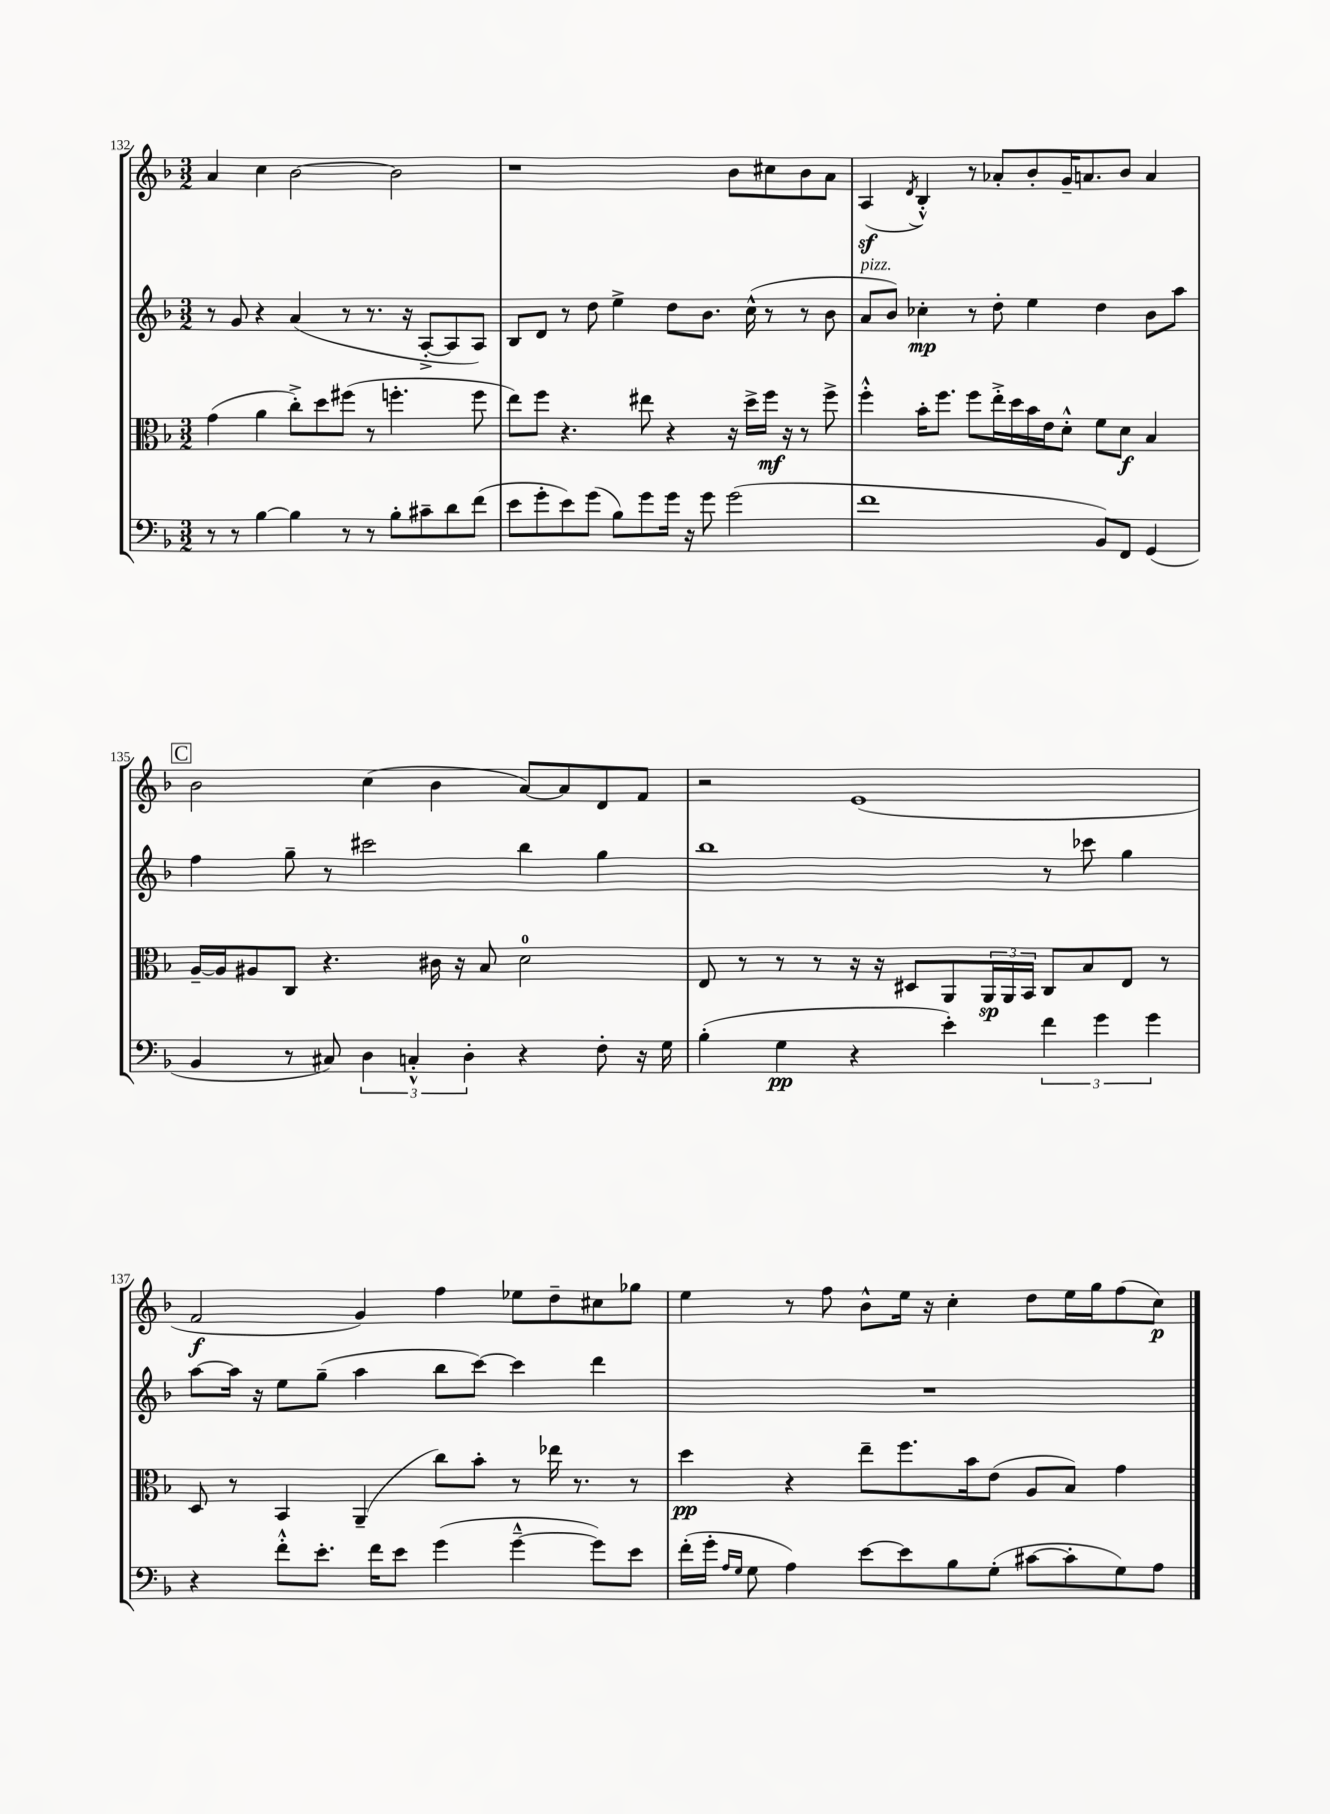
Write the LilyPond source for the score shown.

<<
\new StaffGroup <<
\new Staff = "s0" {
    \clef treble \key f \major \numericTimeSignature \time 3/2
    a'4 c''4 bes'2~ bes'2 |
    r1 bes'8 cis''8 bes'8 a'8 |
    a4\sf( \acciaccatura { d'8 } bes4-.-^) r8 aes'8-. bes'8-. g'16-- a'8. bes'8 a'4 |
    \mark \markup { \box "C" } bes'2 c''4( bes'4 a'8~) a'8 d'8 f'8 |
    r2 e'1( |
    f'2\f g'4) f''4 ees''8 d''8-- cis''8 ges''8 |
    e''4 r8 f''8 bes'8-^ e''16 r16 c''4-. d''8 e''16 g''16 f''8( c''8\p) \bar "|." |
}
\new Staff = "s1" {
    \clef treble \key f \major \numericTimeSignature \time 3/2
    r8 g'8 r4 a'4( r8 r8. r16 a8~-.-> a8 a8) |
    bes8 d'8 r8 d''8 e''4-> d''8 bes'8. c''16-^( r8 r8 bes'8 |
    a'8^\markup { \italic "pizz." } bes'8) ces''4-.\mp r8 d''8-. e''4 d''4 bes'8 a''8 |
    \mark \markup { \box "C" } f''4 g''8-- r8 cis'''2 bes''4 g''4 |
    bes''1 r8 ces'''8 g''4 |
    a''8~ a''16 r16 e''8 g''8--( a''4 bes''8 c'''8~) c'''4 d'''4 |
    R1. \bar "|." |
}
\new Staff = "s2" {
    \clef alto \key f \major \numericTimeSignature \time 3/2
    g'4( a'4 c''8-.->) d''8 fis''8( r8 f''4.-. f''8 |
    e''8) f''8 r4. eis''8 r4 r16 d''16-> f''16\mf r16 r8 f''8-> |
    f''4-.-^ bes'16-. f''8. f''8 e''16-.-> d''16 bes'16 e'16 d'8-.-^ f'8 d'8\f bes4 |
    \mark \markup { \box "C" } a16~-- a16 ais8 c8 r4. cis'16 r16 bes8 d'2-0 |
    e8 r8 r8 r8 r16 r16 dis8 a,8 \tuplet 3/2 { a,16\sp a,16 bes,16 } c8 bes8 e8 r8 |
    d8 r8 bes,4 a,4--( c''8) bes'8-. r8 ees''16 r8. r8 |
    d''4\pp r4 e''8-- f''8. bes'16 e'8( a8 bes8) g'4 \bar "|." |
}
\new Staff = "s3" {
    \clef bass \key f \major \numericTimeSignature \time 3/2
    r8 r8 bes4~ bes4 r8 r8 bes8-. cis'8-- d'8 f'8( |
    e'8 g'8-. e'8) g'8( bes8) g'8 g'16 r16 g'8 g'2( |
    f'1 bes,8) f,8 g,4( |
    \mark \markup { \box "C" } bes,4 r8 cis8) \tuplet 3/2 { d4 c4-.-^ d4-. } r4 f8-. r16 g16 |
    bes4-.( g4\pp r4 e'4-.) \tuplet 3/2 { f'4 g'4 g'4 } |
    r4 f'8-.-^ e'8.-. f'16 e'8 g'4( g'4~---^ g'8) e'8 |
    f'16-.( g'16-. \grace { a16 g16 } g8 a4) e'8~ e'8 bes8 g8-.( cis'8~ cis'8-. g8) a8 \bar "|." |
}
>>
>>
\layout { \context { \Score currentBarNumber = #132 } }
